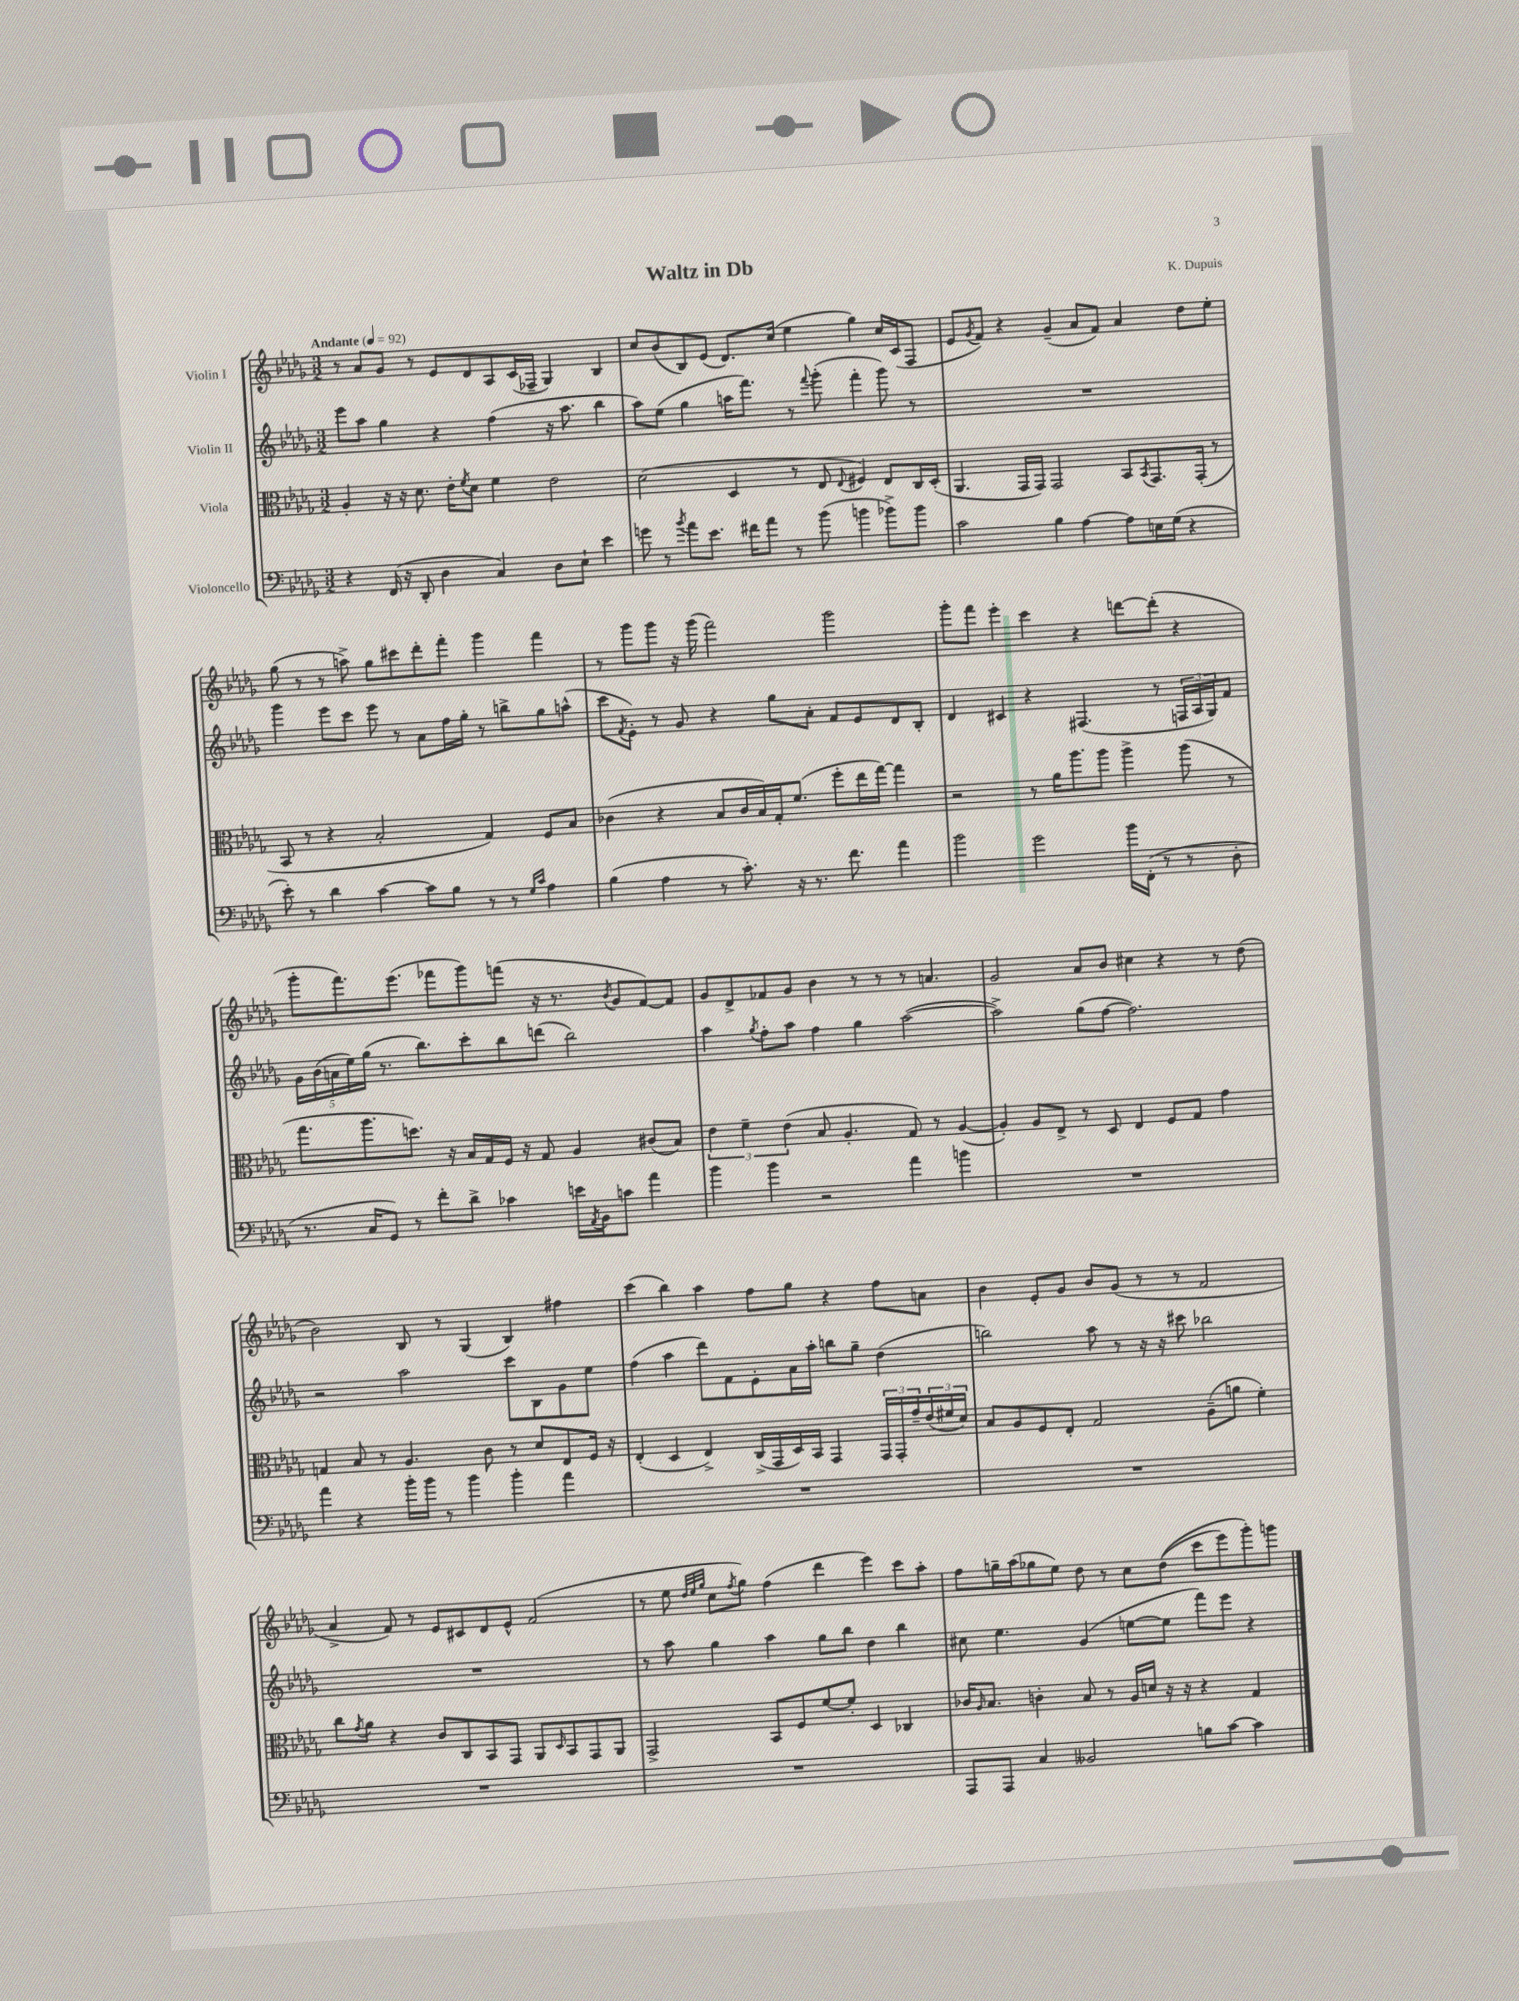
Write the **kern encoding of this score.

**kern	**kern	**kern	**kern
*staff4	*staff3	*staff2	*staff1
*clefF4	*clefC3	*clefG2	*clefG2
*k[b-e-a-d-g-]	*k[b-e-a-d-g-]	*k[b-e-a-d-g-]	*k[b-e-a-d-g-]
*M3/2	*M3/2	*M3/2	*M3/2
*MM92	*MM92	*MM92	*MM92
4r	4A-'	8eee-	8r
.	.	8aa-	8a-
(16FF	16r	4gg-	8g-
16r	16r	.	.
8DD-'	8.d-	.	8r
4D-	.	4r	8e-
.	16e-'	.	.
.	8qf	.	.
.	8d-	.	8d-
4C)	4f	(4ff	8A-
.	.	.	(16c
.	.	.	16F-~
8D-	2e-	16r	4G-)
.	.	8.aa-	.
8E-`	.	.	.
4e-	.	4bb-	4B-
=	=	=	=
8g	(2d-	8aa-)	8cc
8r	.	(8ee-	(8b-
8qb-	.	.	.
8a-	.	4gg-	8B-)
8.e-	.	.	(8e-
.	4D-	16aa	8.d-)
16f#	.	8.fff)	.
8a-	.	.	.
.	.	.	(16cc
8r	8r	8r	4ee-
.	.	8qqfff	.
(8b-	8E-	(8ggg-'	.
.	8qqE-	.	.
4b	4F#)	4fff'	4gg-)
8b-^)	8E-	8ggg-)	16cc
.	.	.	(16c
8b-	16C	8r	8F
.	(16D-'	.	.
=	=	=	=
2c	4.AA-	1.r	8e-
.	.	.	8qg-
.	.	.	8f)
.	.	.	4r
.	16GG-	.	.
.	16GG-)	.	.
4B-	2GG-	.	(4g-~
[4A-	.	.	8a-
.	.	.	8f)
8A-]	8BB-	.	4a-
.	8qBB-	.	.
16E	8.GG-	.	.
(16G-	.	.	.
4r	.	.	8dd-
.	(16GG-'	.	.
.	8r	.	8ee-'
=	=	=	=
8e-')	8BB-	4ggg-	(8gg-
8r	8r	.	8r
4d-	4r	8eee-	8r
.	.	8ccc	8aa^)
[4c	2B-'	8eee-	8gg-
.	.	8r	8ccc#
8c]	.	8a-	8ddd-'
8B-	.	16ff	8fff'
.	.	16gg-'	.
8r	4G-)	8r	4ggg-
8r	.	8bb^	.
16qqG-	.	.	.
16qqc	.	.	.
4A-	8F	8gg-	4fff
.	8B-	(8aa^^	.
=	=	=	=
(4B-	(4c-	8ccc	8r
.	.	8qf	.
.	.	8e-')	8ggg-
4A-	4r	8r	8ggg-
.	.	8g-	16r
.	.	.	(16ggg-
8r	8B-	4r	2fff)
8.c')	16c-	.	.
.	16B-)	.	.
.	16G-'	8gg-	.
16r	(8.f	.	.
8.r	.	8a-'	.
.	8ff'	8f	2ggg-
8.f	.	.	.
.	16ee-	8e-	.
.	[16gg-)	.	.
4a-	4gg-]	8d-	.
.	.	8B-'	.
=	=	=	=
2b-	2r	4d-	8ggg-'
.	.	.	8fff
.	.	4c#	4eee-'
2g-	8r	4r	4ccc
.	16a-	.	.
.	8.aa-	.	.
.	.	(4.F#	4r
.	8aa-	.	.
16b-	4aa-^	.	[8ddd
(16FF'	.	.	.
8r	.	8r	(8ddd']
8r	(8aa-	24F	4r
.	.	24A-	.
.	.	24G-)	.
8D-'	8r	8f	.
=	=	=	=
8.r	8.gg-	20g-	8ggg-'
.	.	(20b-	.
.	.	20a	.
.	.	.	8.fff)
.	.	20ee-)	.
16C	8.aa-	.	.
.	.	(20gg-	.
8GG-)	.	8.r	.
.	.	.	(8.eee-
8r	8.dd)	.	.
.	.	8.bb-)	.
8f'	.	.	8fff-
.	16r	.	.
8d-^	16B-	8ccc'	8ggg-)
.	16G-	.	.
4c-	16F	8bb-	(8fff
.	16r	.	.
.	8G-	(8ddd	16r
.	.	.	8.r
16e	4A-	2bb-)	.
8qAA-	.	.	.
16BB-	.	.	.
.	.	.	8qb-
8c	.	.	8g-
4a-	(8c#	.	[8f)
.	8B-)	.	8f]
=	=	=	=
4b-	6e-	4aa-	8g-
.	.	.	8d-^
.	6f~	.	.
.	.	8qgg-	.
4b-	.	8ff'	8f-
.	(6e-	.	.
.	.	8aa-	8g-
2r	8B-	4ff	4b-
.	4.A-'	.	.
.	.	4gg-	8r
.	.	.	8r
4a-	8G-)	([2aa-	8r
.	8r	.	4.a
4b	([4A-	.	.
=	=	=	=
1.r	4A-'])	2aa-^])	2g-
.	8A-	.	.
.	8E-^	.	.
.	8r	(8gg-	8a-
.	8D-	[8ff	8b-
.	4E-	2.ff])	4cc#
.	8F	.	4r
.	8G-	.	.
.	4g-	.	8r
.	.	.	(8dd-
=	=	=	=
4a-	4G	2r	2b-)
4r	8B-	.	.
.	8r	.	.
16b-'	4.A-	2aa-	8B-
16b-	.	.	.
8r	.	.	8r
4b-	.	.	(4G-
.	8c	.	.
4b-'	8r	8ccc	4B-)
.	8d-	8B-	.
4a-	8E-	8g-	4ff#
.	16F	8ee-	.
.	16r	.	.
=	=	=	=
1.r	(4E-'	(4ff	(4ccc
.	4D-	4aa-	4bb-)
.	4E-^)	8ddd-)	4aa-
.	.	8f	.
.	(16C^	8e-'	8ff
.	16GG-	.	.
.	16D-)	16a-	8gg-
.	16BB-	16aa-'	.
.	4GG-	8bb	4r
.	.	8gg-~	.
.	24GG-	(4dd-	8ff
.	24GG-'	.	.
.	24g-~	.	.
.	(24e-	.	8a
.	24f#	.	.
.	24d-)	.	.
=	=	=	=
1.r	8B-	2bb)	4b-
.	8A-	.	.
.	8F	.	8e-'
.	8E-'	.	8g-
.	2G-	8aa-	8b-
.	.	8r	(8g-
.	.	16r	8r
.	.	16r	.
.	.	8ccc#	8r
.	(8A-~	2bb-	2f
.	8a	.	.
.	4f')	.	.
=	=	=	=
1.r	8cc	1.r	4a-^
.	8qg-	.	.
.	8a-	.	.
.	4r	.	8f)
.	.	.	8r
.	8c	.	8e-
.	8C	.	8c#
.	8BB-	.	8d-
.	8GG-	.	8e-^^
.	8AA-	.	(2f
.	16qqD-	.	.
.	8BB-	.	.
.	8GG-	.	.
.	8AA-	.	.
=	=	=	=
1.r	2GG-^	8r	8r
.	.	8aa-	8ee-
.	.	.	32qqdd-
.	.	.	32qqee-
.	.	.	32qqgg-
.	.	4gg-	8cc
.	.	.	8qff
.	.	.	8gg-)
.	8BB-	4aa-	(4ff
.	8F	.	.
.	[8f	8gg-	4ddd-
.	8f']	8bb-	.
.	4D-	4dd-	4eee-)
.	4C-	4bb-	8ccc
.	.	.	8aa-'
=	=	=	=
8AAA-	16c-	8cc#	8ff
.	16qqA-	.	.
.	8.B-	.	.
8AAA-	.	4.ee-	16gg~
.	.	.	(16aa-
4C	4c'	.	8gg-
.	.	.	8ee-)
2BB--	8B-	(4g-	8dd-
.	8r	.	8r
.	16A-	[8ee	8cc
.	16d	.	.
.	16r	8ee]	&((8dd-
.	16r	.	.
8B	4r	8fff)	8ccc
[8c	.	8eee-	8eee-)
4c]	4G-	4r	8ggg-'&)
.	.	.	8ggg
==	==	==	==
*-	*-	*-	*-
